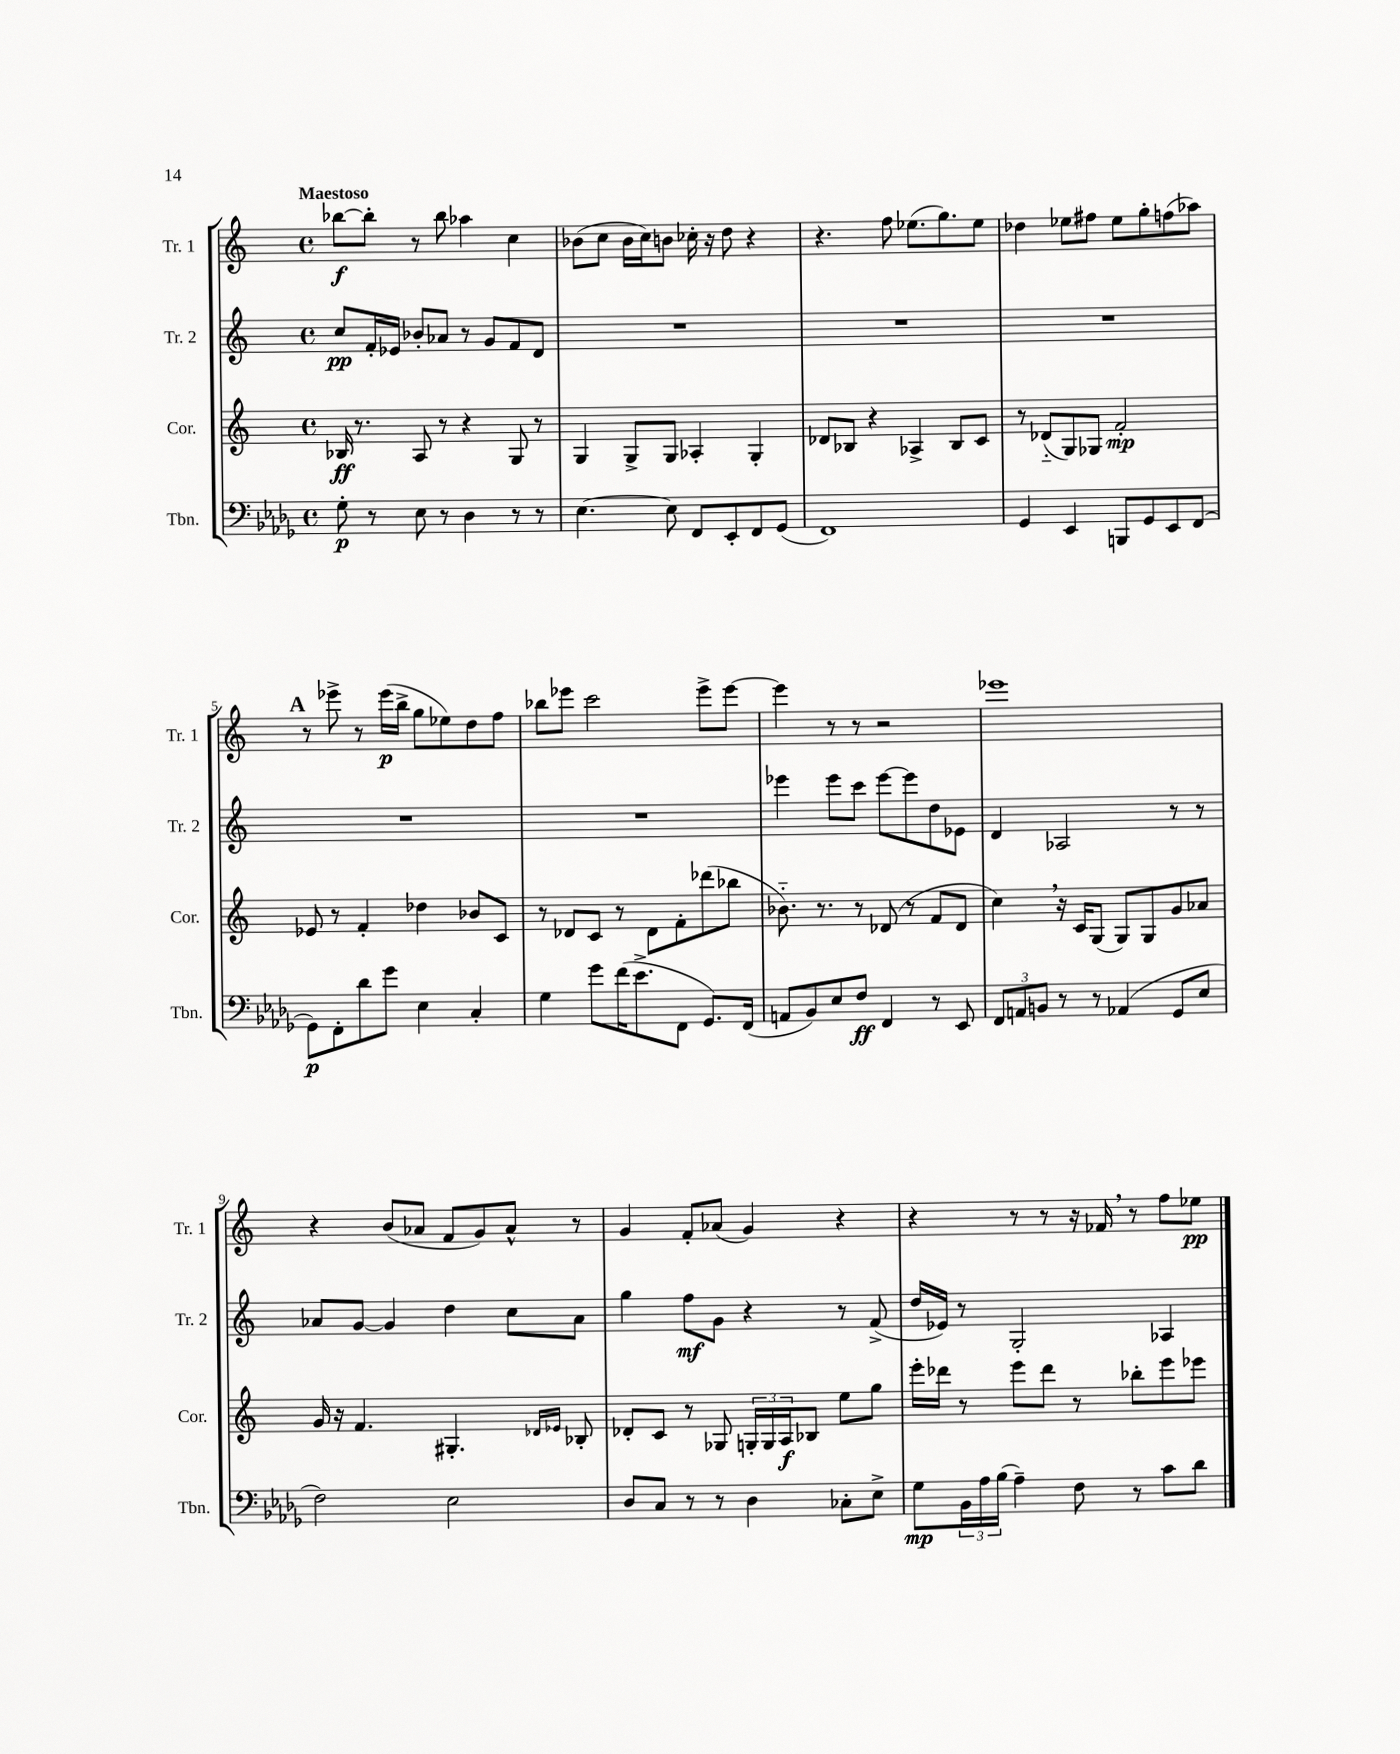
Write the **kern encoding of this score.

**kern	**dynam	**kern	**dynam	**kern	**dynam	**kern	**dynam
*part4	*part4	*part3	*part3	*part2	*part2	*part1	*part1
*staff4	*staff4	*staff3	*staff3	*staff2	*staff2	*staff1	*staff1
*I"Tbn.	*	*I"Cor.	*	*I"Tr. 2	*	*I"Tr. 1	*
*I'Tbn.	*	*I'Cor.	*	*I'Tr. 2	*	*I'Tr. 1	*
*clefF4	*	*clefG2	*	*clefG2	*	*clefG2	*
*k[b-e-a-d-g-]	*	*k[]	*	*k[]	*	*k[]	*
*M4/4	*	*M4/4	*	*M4/4	*	*M4/4	*
*met(c)	*	*met(c)	*	*met(c)	*	*met(c)	*
=1	=1	=1	=1	=1	=1	=1	=1
!	!	!	!	!	!	!LO:TX:a:B:t=Maestoso	!
8G-'\	p	16B-X/	ff	8cc/L	pp	[8bb-X\L	f
.	.	8.r	.	.	.	.	.
8r	.	.	.	16f'/L	.	8bb-'\J]	.
.	.	.	.	16e-X/JJ	.	.	.
8E-\	.	8A/	.	8b-X'/L	.	8r	.
8r	.	8r	.	8a-X/J	.	8bb-\	.
4D-\	.	4r	.	8r	.	4aa-X\	.
.	.	.	.	8g/L	.	.	.
8r	.	8G/	.	8f/	.	4cc\	.
8r	.	8r	.	8d/J	.	.	.
=2	=2	=2	=2	=2	=2	=2	=2
[4.E-\	.	4G/	.	1r	.	(8b-X\L	.
.	.	.	.	.	.	8cc\J	.
.	.	8G^/L	.	.	.	16b-\LL	.
.	.	.	.	.	.	16cc\J)	.
8E-\]	.	8G/J	.	.	.	8bn\J	.
8FF/L	.	4A-X'/	.	.	.	16cc-X'\	.
.	.	.	.	.	.	16r	.
8EE-'/	.	.	.	.	.	8dd\	.
8FF/	.	4G'/	.	.	.	4r	.
(8GG-/J	.	.	.	.	.	.	.
=3	=3	=3	=3	=3	=3	=3	=3
1FF)	.	8d-X/L	.	1r	.	4.r	.
.	.	8B-X/J	.	.	.	.	.
.	.	4r	.	.	.	.	.
.	.	.	.	.	.	8ff\	.
.	.	4A-X^/	.	.	.	(8.ee-X\L	.
.	.	.	.	.	.	8.gg\)	.
.	.	8B-/L	.	.	.	.	.
.	.	8c/J	.	.	.	8ee-\J	.
=4	=4	=4	=4	=4	=4	=4	=4
4GG-/	.	8r	.	1r	.	4dd-X\	.
.	.	(8d-X/L	.	.	.	.	.
4EE-/	.	8G/)	.	.	.	8ee-X\L	.
.	.	8G-X/J	.	.	.	8ff#X\J	.
8BBBn/L	.	2f'/	mp	.	.	8ee-\L	.
8GG-/	.	.	.	.	.	8gg'\	.
8EE-/	.	.	.	.	.	(8ffn\	.
(8FF/J	.	.	.	.	.	8aa-X\J)	.
!!LO:LB:g=z
!!LO:REH:place=s1:t=A
=5	=5	=5	=5	=5	=5	=5	=5
8GG-\L)	p	8e-X/	.	1r	.	8r	.
8FF'\	.	8r	.	.	.	8eee-X^\	.
8d-\	.	4f'/	.	.	.	8r	.
8g-\J	.	.	.	.	.	(16eee-\LL	p
.	.	.	.	.	.	16bb^\JJ	.
4E-\	.	4dd-X\	.	.	.	8gg\L	.
.	.	.	.	.	.	8ee-X\)	.
4C'/	.	8b-X/L	.	.	.	8dd\	.
.	.	8c/J	.	.	.	8ff\J	.
=6	=6	=6	=6	=6	=6	=6	=6
4G-\	.	8r	.	1r	.	8bb-X\L	.
.	.	8d-X/L	.	.	.	8eee-X\J	.
8g-\L	.	8c/J	.	.	.	2ccc\	.
(16f\K	.	8r	.	.	.	.	.
8.e-^\	.	.	.	.	.	.	.
.	.	8d-\L	.	.	.	.	.
8FF\J	.	8f'\	.	.	.	.	.
8.GG-/L)	.	(8ddd-X\	.	.	.	8eee-^\L	.
.	.	8bb-X\J	.	.	.	[8eee-\J	.
(16FF/Jk	.	.	.	.	.	.	.
=7	=7	=7	=7	=7	=7	=7	=7
8AAn/L	.	8.b-X\)	.	4eee-X\	.	4eee-\]	.
8BB-/)	.	.	.	.	.	.	.
.	.	8.r	.	.	.	.	.
8E-/	.	.	.	8eee-\L	.	8r	.
8F/J	ff	8r	.	8ccc\J	.	8r	.
4FF/	.	(8d-X/	.	[8eee-\L	.	2r	.
.	.	8r	.	8eee-\]	.	.	.
8r	.	8f/L	.	8dd\	.	.	.
8EE-/	.	8d-/J	.	8e-X\J	.	.	.
=8	=8	=8	=8	=8	=8	=8	=8
12FF/L	.	4cc,\)	.	4d/	.	1eee-X	.
12AAn/	.	.	.	.	.	.	.
12BBn/J	.	.	.	.	.	.	.
8r	.	16r	.	2A-X/	.	.	.
.	.	16c/KL	.	.	.	.	.
8r	.	(8G/J	.	.	.	.	.
(4AA-X/	.	8G/L)	.	.	.	.	.
.	.	8G/	.	.	.	.	.
8GG-/L	.	8g/	.	8r	.	.	.
8E-/J	.	8a-X/J	.	8r	.	.	.
!!LO:LB:g=z
=9	=9	=9	=9	=9	=9	=9	=9
2F\)	.	16g/	.	8a-X/L	.	4r	.
.	.	16r	.	.	.	.	.
.	.	4.f/	.	[8g/J	.	.	.
.	.	.	.	4g/]	.	(8b/L	.
.	.	.	.	.	.	8a-X/J	.
2E-\	.	4.G#X'/	.	4dd\	.	8f/L	.
.	.	.	.	.	.	8g/)	.
.	.	.	.	8cc\L	.	8a-^^/J	.
.	.	16qqd-X/LL	.	.	.	.	.
.	.	16qqe-X/JJ	.	.	.	.	.
.	.	8B-X'/	.	8a-\J	.	8r	.
=10	=10	=10	=10	=10	=10	=10	=10
8D-/L	.	8d-X'/L	.	4gg\	.	4g/	.
8C/J	.	8c/J	.	.	.	.	.
8r	.	8r	.	8ff\L	mf	8f'/L	.
8r	.	8G-X/	.	8g\J	.	(8a-X/J	.
4D-\	.	24Gn'/LL	.	4r	.	4g/)	.
.	.	24G/	.	.	.	.	.
.	.	24A/J	f	.	.	.	.
.	.	8B-X/J	.	.	.	.	.
8C-X'\L	.	8ee\L	.	8r	.	4r	.
8E-^\J	.	8gg\J	.	(8f^/	.	.	.
=11	=11	=11	=11	=11	=11	=11	=11
8G-\L	mp	16eee'\LL	.	16dd/LL	.	4r	.
.	.	16ddd-X\JJ	.	16e-X/JJ)	.	.	.
24BB-\L	.	8r	.	8r	.	.	.
24A-\	.	.	.	.	.	.	.
(24B-\JJ	.	.	.	.	.	.	.
4A-~\)	.	8eee\L	.	2G'/	.	8r	.
.	.	8ddd-\J	.	.	.	8r	.
8F\	.	8r	.	.	.	16r	.
.	.	.	.	.	.	16f-X,/	.
8r	.	8bb-X'\L	.	.	.	8r	.
8c\L	.	8eee\	.	4A-X/	.	8ff\L	.
8d-\J	.	8eee-X\J	.	.	.	8ee-X\J	pp
==	==	==	==	==	==	==	==
*-	*-	*-	*-	*-	*-	*-	*-
